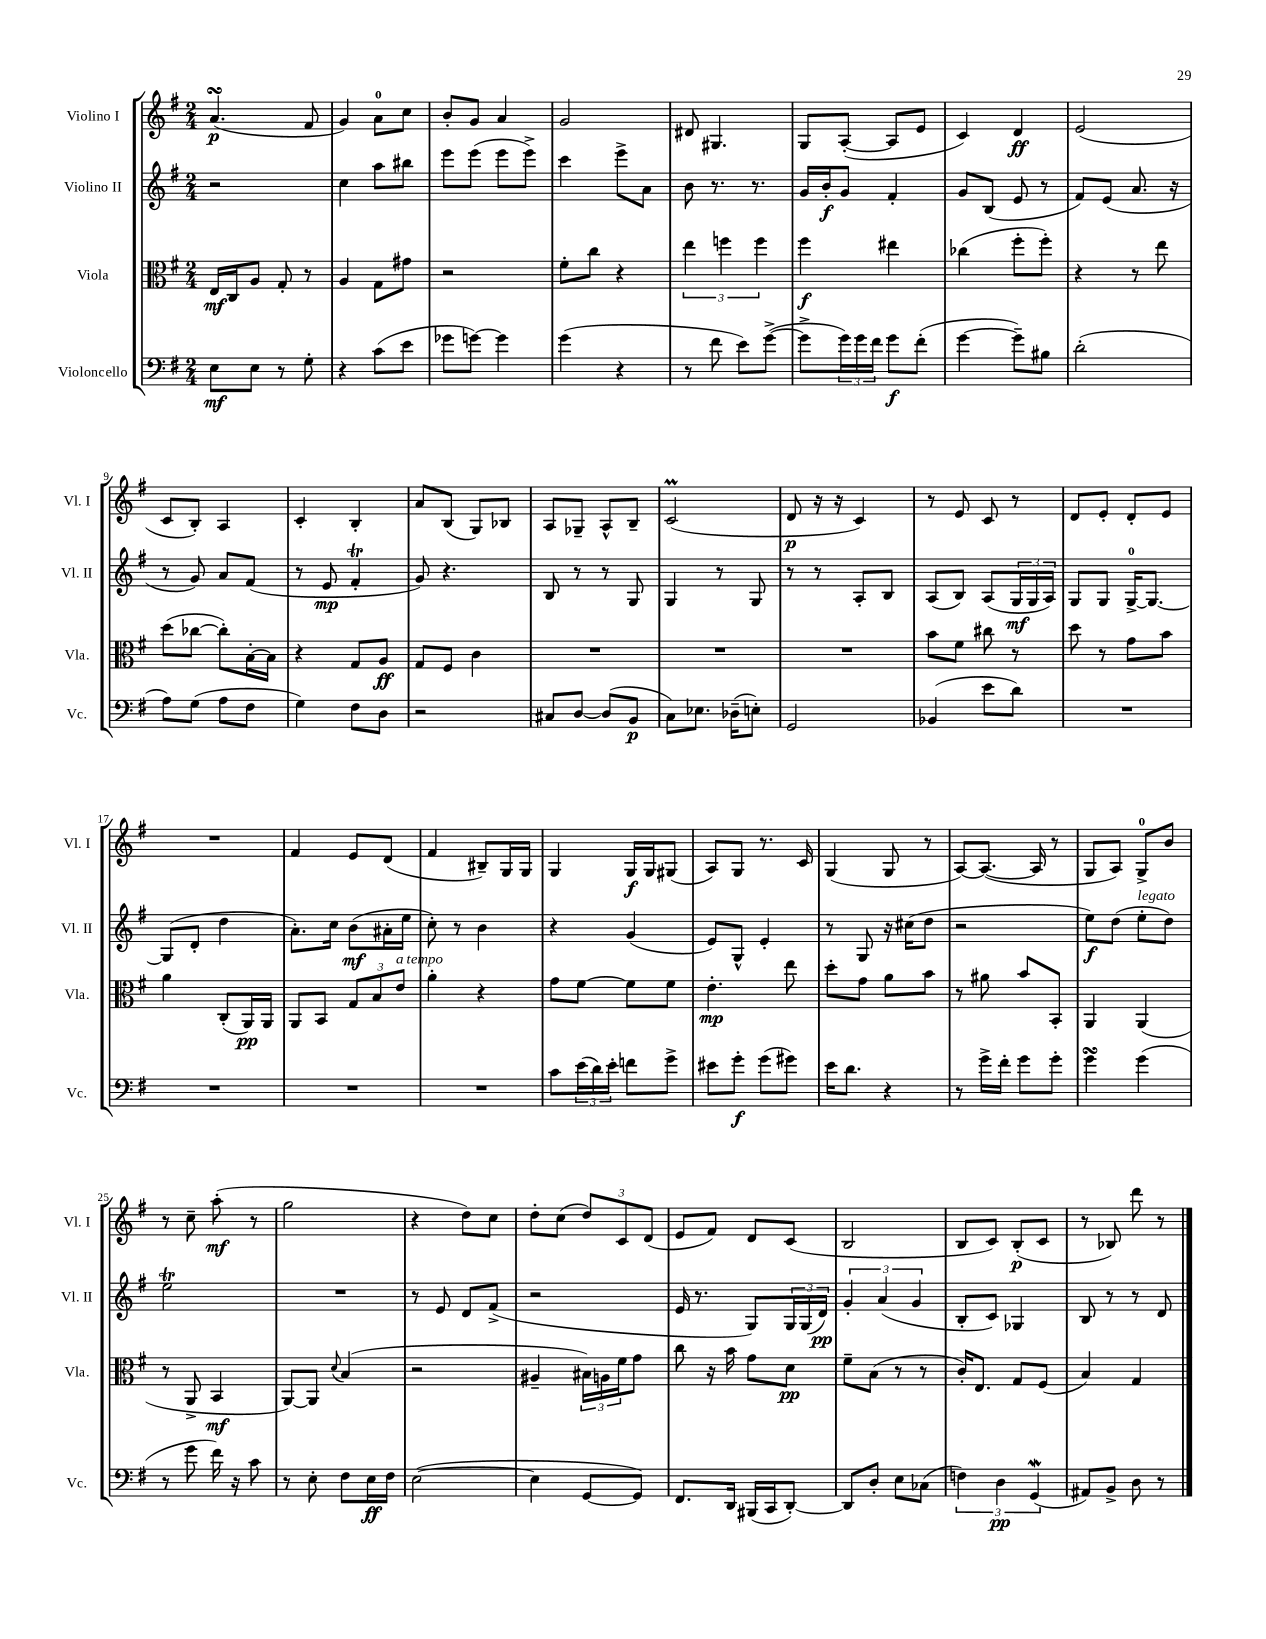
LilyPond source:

<<
\new StaffGroup <<
\new Staff = "s0" \with { instrumentName = "Violino I" shortInstrumentName = "Vl. I" } {
    \clef treble \key g \major \numericTimeSignature \time 2/4
    a'4.\turn\p( fis'8 |
    g'4) a'8-0 c''8 |
    b'8-. g'8 a'4 |
    g'2 |
    dis'8 gis4. |
    g8 a8~-.( a8 e'8 |
    c'4) d'4\ff |
    e'2( |
    c'8 b8-.) a4 |
    c'4-. b4-. |
    a'8 b8( g8) bes8 |
    a8 ges8-- a8-^ b8-- |
    c'2\prall( |
    d'8\p r16 r16 c'4) |
    r8 e'8 c'8 r8 |
    d'8 e'8-. d'8-. e'8 |
    R2 |
    fis'4 e'8 d'8( |
    fis'4 bis8--) g16 g16 |
    g4 g16\f g16 gis8( |
    a8) g8 r8. c'16 |
    g4( g8 r8 |
    a8~) a8.~( a16 r8 |
    g8 a8) g8-0-> b'8 |
    r8 c''8-- a''8-.\mf( r8 |
    g''2 |
    r4 d''8) c''8 |
    d''8-. c''8( \tuplet 3/2 { d''8) c'8 d'8( } |
    e'8 fis'8) d'8 c'8( |
    b2 |
    b8 c'8) b8-.\p( c'8 |
    r8 bes8) d'''8 r8 \bar "|." |
}
\new Staff = "s1" \with { instrumentName = "Violino II" shortInstrumentName = "Vl. II" } {
    \clef treble \key g \major \numericTimeSignature \time 2/4
    r2 |
    c''4 a''8 bis''8 |
    e'''8 e'''8( e'''8 e'''8->) |
    c'''4 e'''8-> a'8 |
    b'8 r8. r8. |
    g'16 b'16-.\f g'8 fis'4-. |
    g'8 b8( e'8 r8 |
    fis'8) e'8( a'8. r16 |
    r8 g'8) a'8 fis'8( |
    r8 e'8\mp fis'4-.\trill |
    g'8) r4. |
    b8 r8 r8 g8 |
    g4 r8 g8 |
    r8 r8 a8-. b8 |
    a8( b8) a8( \tuplet 3/2 { g16\mf g16 a16) } |
    g8 g8 g16-0~-> g8.~ |
    g8( d'8-. d''4 |
    a'8.-.) c''16 b'8\mf( ais'16-. e''16 |
    c''8-.) r8 b'4 |
    r4 g'4( |
    e'8) g8-^ e'4-. |
    r8 g8 r16 cis''16( d''8 |
    r2 |
    e''8\f) d''8( e''8-.^\markup { \italic "legato" } d''8) |
    e''2\trill |
    R2 |
    r8 e'8 d'8 fis'8->( |
    r2 |
    e'16 r8. g8) \tuplet 3/2 { g16 g16( d'16\pp) } |
    \tuplet 3/2 { g'4-. a'4( g'4 } |
    b8-. c'8) ges4 |
    b8 r8 r8 d'8 \bar "|." |
}
\new Staff = "s2" \with { instrumentName = "Viola" shortInstrumentName = "Vla." } {
    \clef alto \key g \major \numericTimeSignature \time 2/4
    e16\mf c16 a8 g8-. r8 |
    a4 g8 gis'8 |
    r2 |
    fis'8-. c''8 r4 |
    \tuplet 3/2 { e''4 f''4 f''4 } |
    fis''4\f eis''4 |
    ces''4( fis''8-. fis''8-.) |
    r4 r8 e''8 |
    d''8( ces''8~ ces''8-.) b16~-. b16 |
    r4 g8 a8\ff |
    g8 fis8 c'4 |
    R2 |
    R2 |
    R2 |
    b'8 fis'8 cis''8 r8 |
    d''8 r8 g'8 b'8 |
    a'4 c8-.( a,16\pp) a,16 |
    a,8 b,8 \tuplet 3/2 { g8 b8 e'8^\markup { \italic "a tempo" } } |
    a'4-. r4 |
    g'8 fis'8~ fis'8 fis'8 |
    e'4.-.\mp e''8 |
    d''8-. g'8 a'8 b'8 |
    r8 ais'8 b'8 b,8-. |
    a,4 a,4( |
    r8 a,8-> b,4\mf |
    a,8~) a,8 \appoggiatura { d'8 } b4( |
    r2 |
    ais4-- \tuplet 3/2 { bis16) a16 fis'16 } g'8 |
    c''8 r16 b'16 g'8 d'8\pp |
    fis'8-- b8( r8 r8 |
    c'16-.) e8. g8 fis8( |
    b4) g4 \bar "|." |
}
\new Staff = "s3" \with { instrumentName = "Violoncello" shortInstrumentName = "Vc." } {
    \clef bass \key g \major \numericTimeSignature \time 2/4
    e8\mf e8 r8 g8-. |
    r4 c'8( e'8 |
    ges'8 g'8~) g'4 |
    g'4( r4 |
    r8 fis'8 e'8) g'8~->( |
    g'8-> \tuplet 3/2 { g'16) g'16 fis'16 } g'8\f fis'8-.( |
    g'4~ g'8--) bis8 |
    d'2-.( |
    a8) g8( a8 fis8 |
    g4) fis8 d8 |
    r2 |
    cis8 d8~ d8( b,8\p |
    c8) ees8. des16--( e8-.) |
    g,2 |
    bes,4( e'8 d'8) |
    R2 |
    R2 |
    R2 |
    R2 |
    c'8 \tuplet 3/2 { e'16( d'16) e'16-. } f'8 g'8-> |
    eis'8 g'8-.\f g'8( gis'8) |
    e'16 d'8. r4 |
    r8 g'16-> fis'16-. g'8 g'8-. |
    g'4\turn g'4( |
    r8 g'8 fis'16) r16 c'8 |
    r8 e8-. fis8 e16\ff fis16 |
    e2~( |
    e4 g,8~ g,8) |
    fis,8. d,16 bis,,16( c,16 d,8~-.) |
    d,8 d8-. e8 ces8( |
    \tuplet 3/2 { f4) d4\pp g,4\mordent( } |
    ais,8) b,8-> d8 r8 \bar "|." |
}
>>
>>
